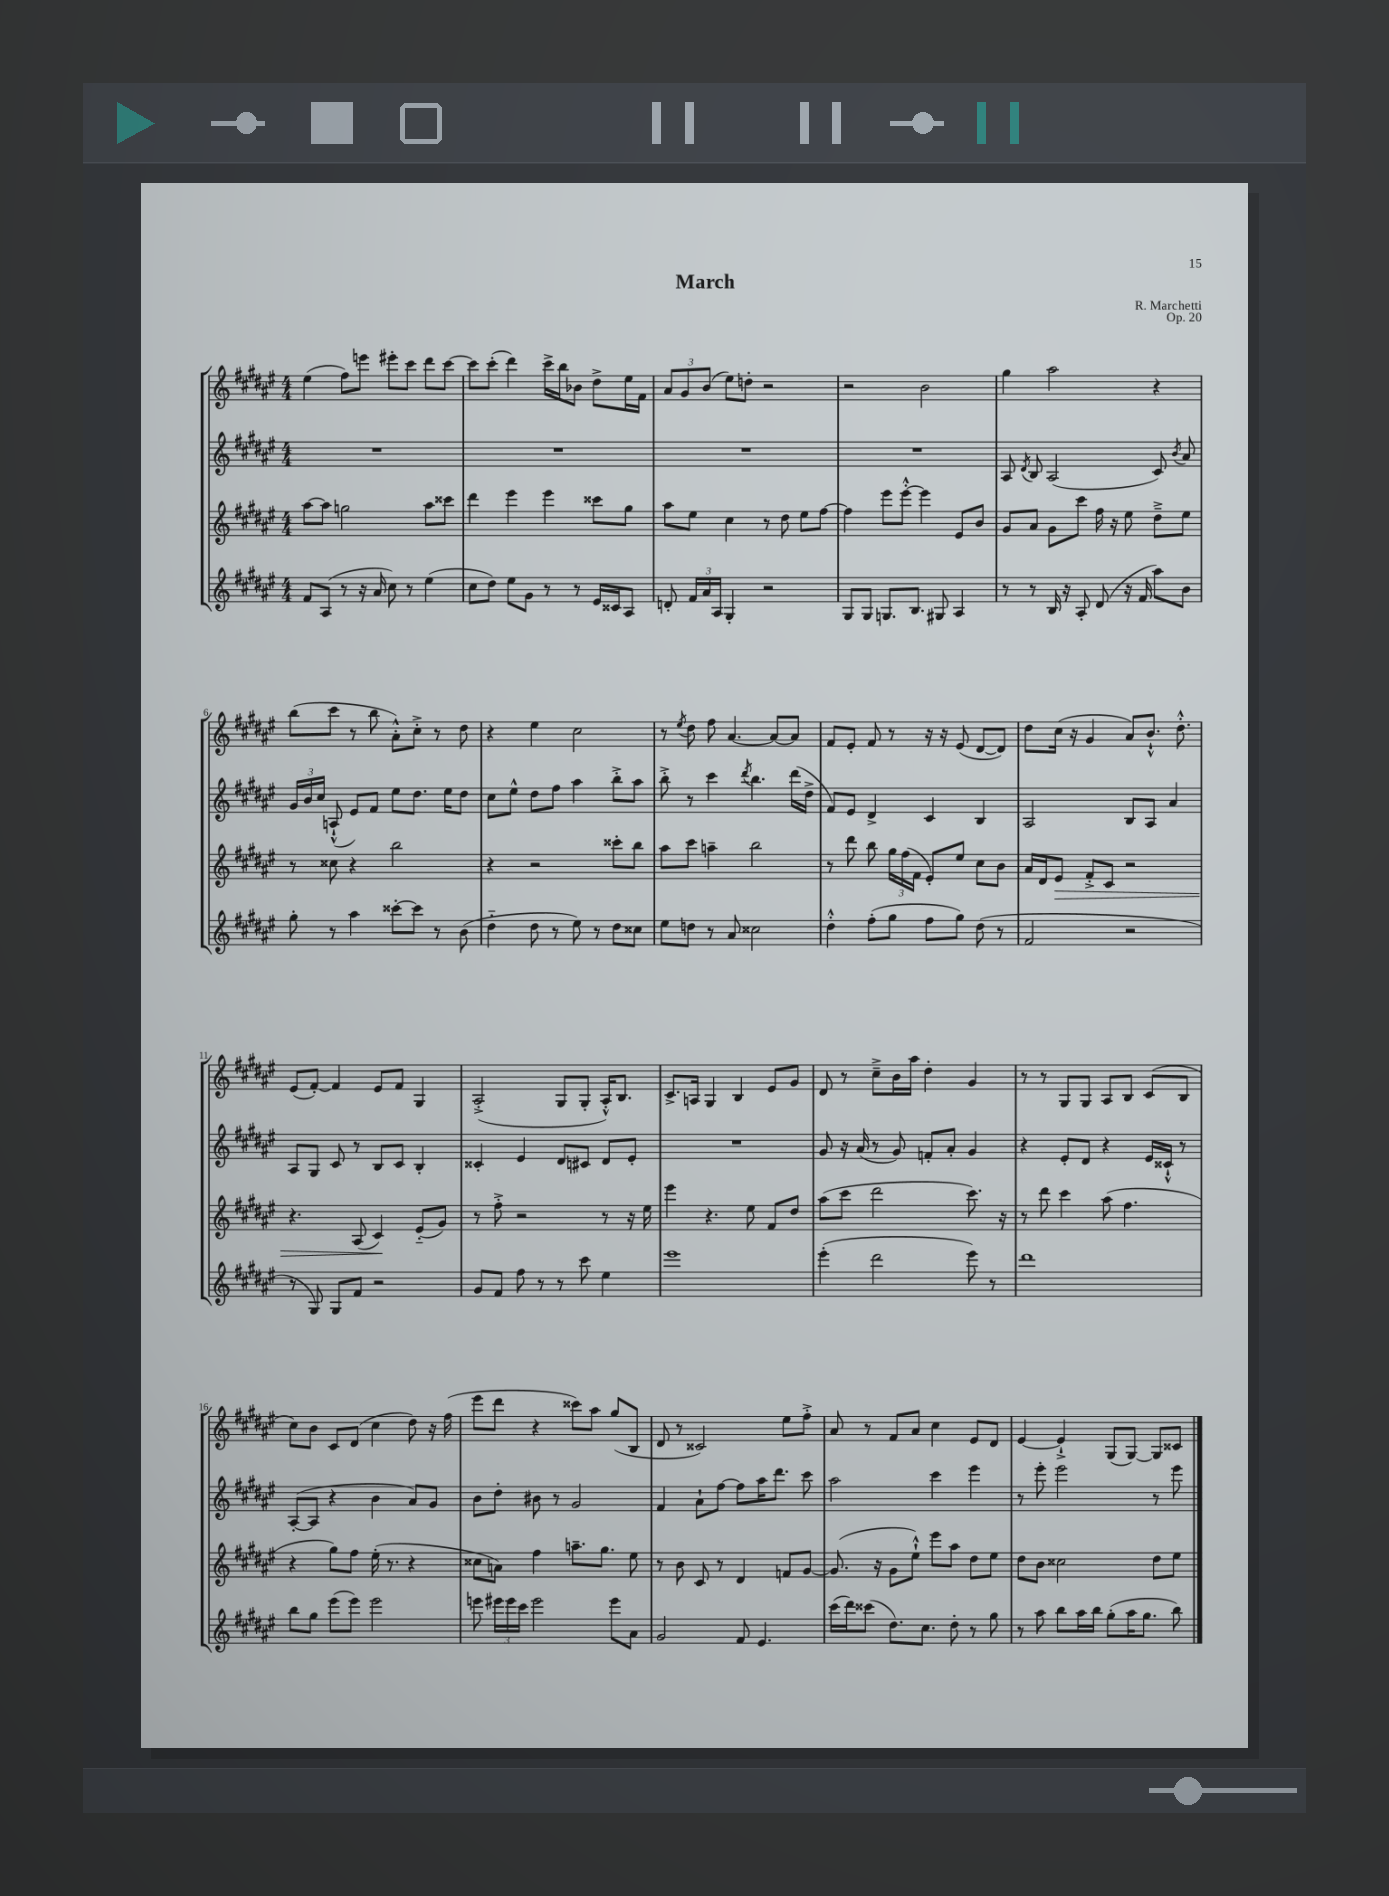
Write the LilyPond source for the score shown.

\header { title = "March" composer = "R. Marchetti" opus = "Op. 20" }
<<
\new StaffGroup <<
\new Staff = "s0" {
    \clef treble \key fis \major \numericTimeSignature \time 4/4
    \autoBeamOff eis''4( fis''8[) e'''8] eis'''8[-. cis'''8] dis'''8[ cis'''8]~ |
    cis'''8[ cis'''8]-.( dis'''4) cis'''16[-> b''16 bes'8] dis''8[-> eis''16 fis'16] |
    \tuplet 3/2 { ais'8[ gis'8 b'8]( } eis''8[) d''8]-. r2 |
    r2 b'2 |
    gis''4 ais''2 r4 |
    b''8[( cis'''8] r8 b''8 ais'8[-.-^) cis''8]-.-> r8 dis''8 |
    r4 eis''4 cis''2 |
    r8 \acciaccatura { eis''8 } dis''8 fis''8 ais'4.~ ais'8[~ ais'8] |
    fis'8[ eis'8]-. fis'8 r8 r16 r16 eis'8( dis'8[~ dis'8]) |
    dis''8[ cis''16]( r16 gis'4 ais'8[) b'8.]-!-^ dis''8.-.-^ |
    eis'8[( fis'8]~-.) fis'4 eis'8[ fis'8] gis4 |
    ais2-.->( gis8[ gis8]-. ais16[-.-^) b8.] |
    cis'8.[-> a16] gis4 b4 eis'8[ gis'8] |
    dis'8 r8 cis''8[---> b'16 ais''16] dis''4-. gis'4 |
    r8 r8 gis8[ gis8] ais8[ b8] cis'8[( b8] |
    cis''8[) b'8] cis'8[ dis'8]( cis''4 dis''8) r16 fis''16( |
    eis'''8[ dis'''8] r4 cisis'''8[) ais''8] gis''8[( b8] |
    dis'8 r8 cisis'2) eis''8[ fis''8]-.-> |
    ais'8 r8 fis'8[ ais'8] cis''4 eis'8[ dis'8] |
    eis'4~ eis'4-!-> gis8[( gis8]~) gis8[ cisis'8] \bar "|." |
}
\new Staff = "s1" {
    \clef treble \key fis \major \numericTimeSignature \time 4/4
    \autoBeamOff R1 |
    R1 |
    R1 |
    R1 |
    ais8 \acciaccatura { dis'8 } b8 ais2( cis'8) \acciaccatura { b'8 } ais'8 |
    \tuplet 3/2 { gis'16[ b'16 cis''16] } a8-!-^( eis'8[) fis'8] eis''8[ dis''8.] eis''16[ dis''8] |
    cis''8[ eis''8]-^ dis''8[ fis''8] ais''4 b''8[-.-> ais''8] |
    b''8-.-> r8 cis'''4 \acciaccatura { dis'''8 } b''4. dis'''16[( dis''16]-> |
    fis'8[) eis'8] dis'4-> cis'4 b4 |
    ais2 b8[ ais8] ais'4 |
    ais8[ gis8] cis'8 r8 b8[ cis'8] b4-. |
    cisis'4-. eis'4 dis'8[ cis'8] dis'8[ eis'8]-. |
    R1 |
    gis'8 r16 ais'16( r8 gis'8) f'8[-. ais'8]-. gis'4 |
    r4 eis'8[-. dis'8] r4 eis'16[ cisis'16]-!-^ r8 |
    ais8[~-.( ais8] r4 b'4 ais'8[) gis'8] |
    b'8[ dis''8]-. bis'8 r8 gis'2 |
    fis'4 ais'8[-! fis''8]~ fis''8[ ais''16 dis'''8.] cis'''8 |
    ais''2 cis'''4 eis'''4 |
    r8 eis'''8-. eis'''2 r8 eis'''8 \bar "|." |
}
\new Staff = "s2" {
    \clef treble \key fis \major \numericTimeSignature \time 4/4
    \autoBeamOff ais''8[~ ais''8] g''2 ais''8[ cisis'''8] |
    dis'''4 eis'''4 eis'''4 cisis'''8[ gis''8] |
    ais''8[ eis''8] cis''4 r8 dis''8 eis''8[ fis''8]~ |
    fis''4 eis'''8[ eis'''8]~-.-^ eis'''4 eis'8[ b'8] |
    gis'8[ ais'8] gis'8[ cis'''8] fis''16 r16 eis''8 dis''8[---> eis''8] |
    r8 cisis''8 r4 b''2 |
    r4 r2 cisis'''8[-. b''8] |
    ais''8[ cis'''8] a''4-- b''2 |
    r8 dis'''8 b''8 \tuplet 3/2 { gis''16[ fis''16( fis'16] } eis'8[-.) eis''8] cis''8[ b'8] |
    ais'16[ dis'16 eis'8]\> fis'8[-.-> cis'8] r2 |
    r4. ais8( cis'4\!) eis'8[-_( gis'8]) |
    r8 fis''8-.-> r2 r8 r16 eis''16 |
    eis'''4 r4. eis''8 fis'8[ dis''8] |
    ais''8[( cis'''8] dis'''2 cis'''8.) r16 |
    r8 dis'''8 cis'''4 ais''8( fis''4. |
    r4 gis''8[) fis''8] eis''16-.( r8. r4 |
    cisis''8[ a'8]) fis''4 a''8.[-- gis''8.] eis''8 |
    r8 b'8 cis'8 r8 dis'4 f'8[ gis'8]~ |
    gis'8.( r16 gis'8[ eis''8]-!-^) eis'''8[ ais''8] dis''8[ eis''8] |
    dis''8[ b'8] cisis''2 dis''8[ eis''8] \bar "|." |
}
\new Staff = "s3" {
    \clef treble \key fis \major \numericTimeSignature \time 4/4
    \autoBeamOff fis'8[ ais8]( r8 r16 ais'16 cis''8) r8 eis''4( |
    cis''8[ dis''8]) eis''8[ gis'8] r8 r8 eis'16[ cisis'16 ais8] |
    d'8-. \tuplet 3/2 { fis'16[ ais'16 ais16] } gis4-. r2 |
    gis8[ gis8] g8.[ b8.] gis8 ais4 |
    r8 r8 b16 r16 ais8-. dis'8( r16 fis'16 ais''8[) b'8] |
    gis''8-. r8 ais''4 cisis'''8[~-. cisis'''8] r8 b'8( |
    dis''4-_ dis''8 r8 eis''8) r8 dis''8[ cisis''8] |
    eis''8[ d''8] r8 ais'8 cisis''2 |
    dis''4-.-^ fis''8[-.( gis''8] fis''8[ gis''8]) dis''8( r8 |
    fis'2 r2 |
    r8 gis8) gis8[ fis'8] r2 |
    gis'8[ fis'8] fis''8 r8 r8 cis'''8 eis''4 |
    eis'''1 |
    eis'''4-.( dis'''2 eis'''8) r8 |
    dis'''1 |
    b''8[ gis''8] eis'''8[( eis'''8]) eis'''2 |
    e'''8 \tuplet 3/2 { eis'''16[ eis'''16 cis'''16] } eis'''2 eis'''8[ ais'8] |
    gis'2 fis'8 eis'4. |
    cis'''16[( dis'''16) cisis'''8]( dis''8.[) cis''8.] dis''8-. r8 gis''8 |
    r8 ais''8 b''8[ ais''16 b''16] gis''8[-.( ais''16 gis''8.] b''8) \bar "|." |
}
>>
>>
